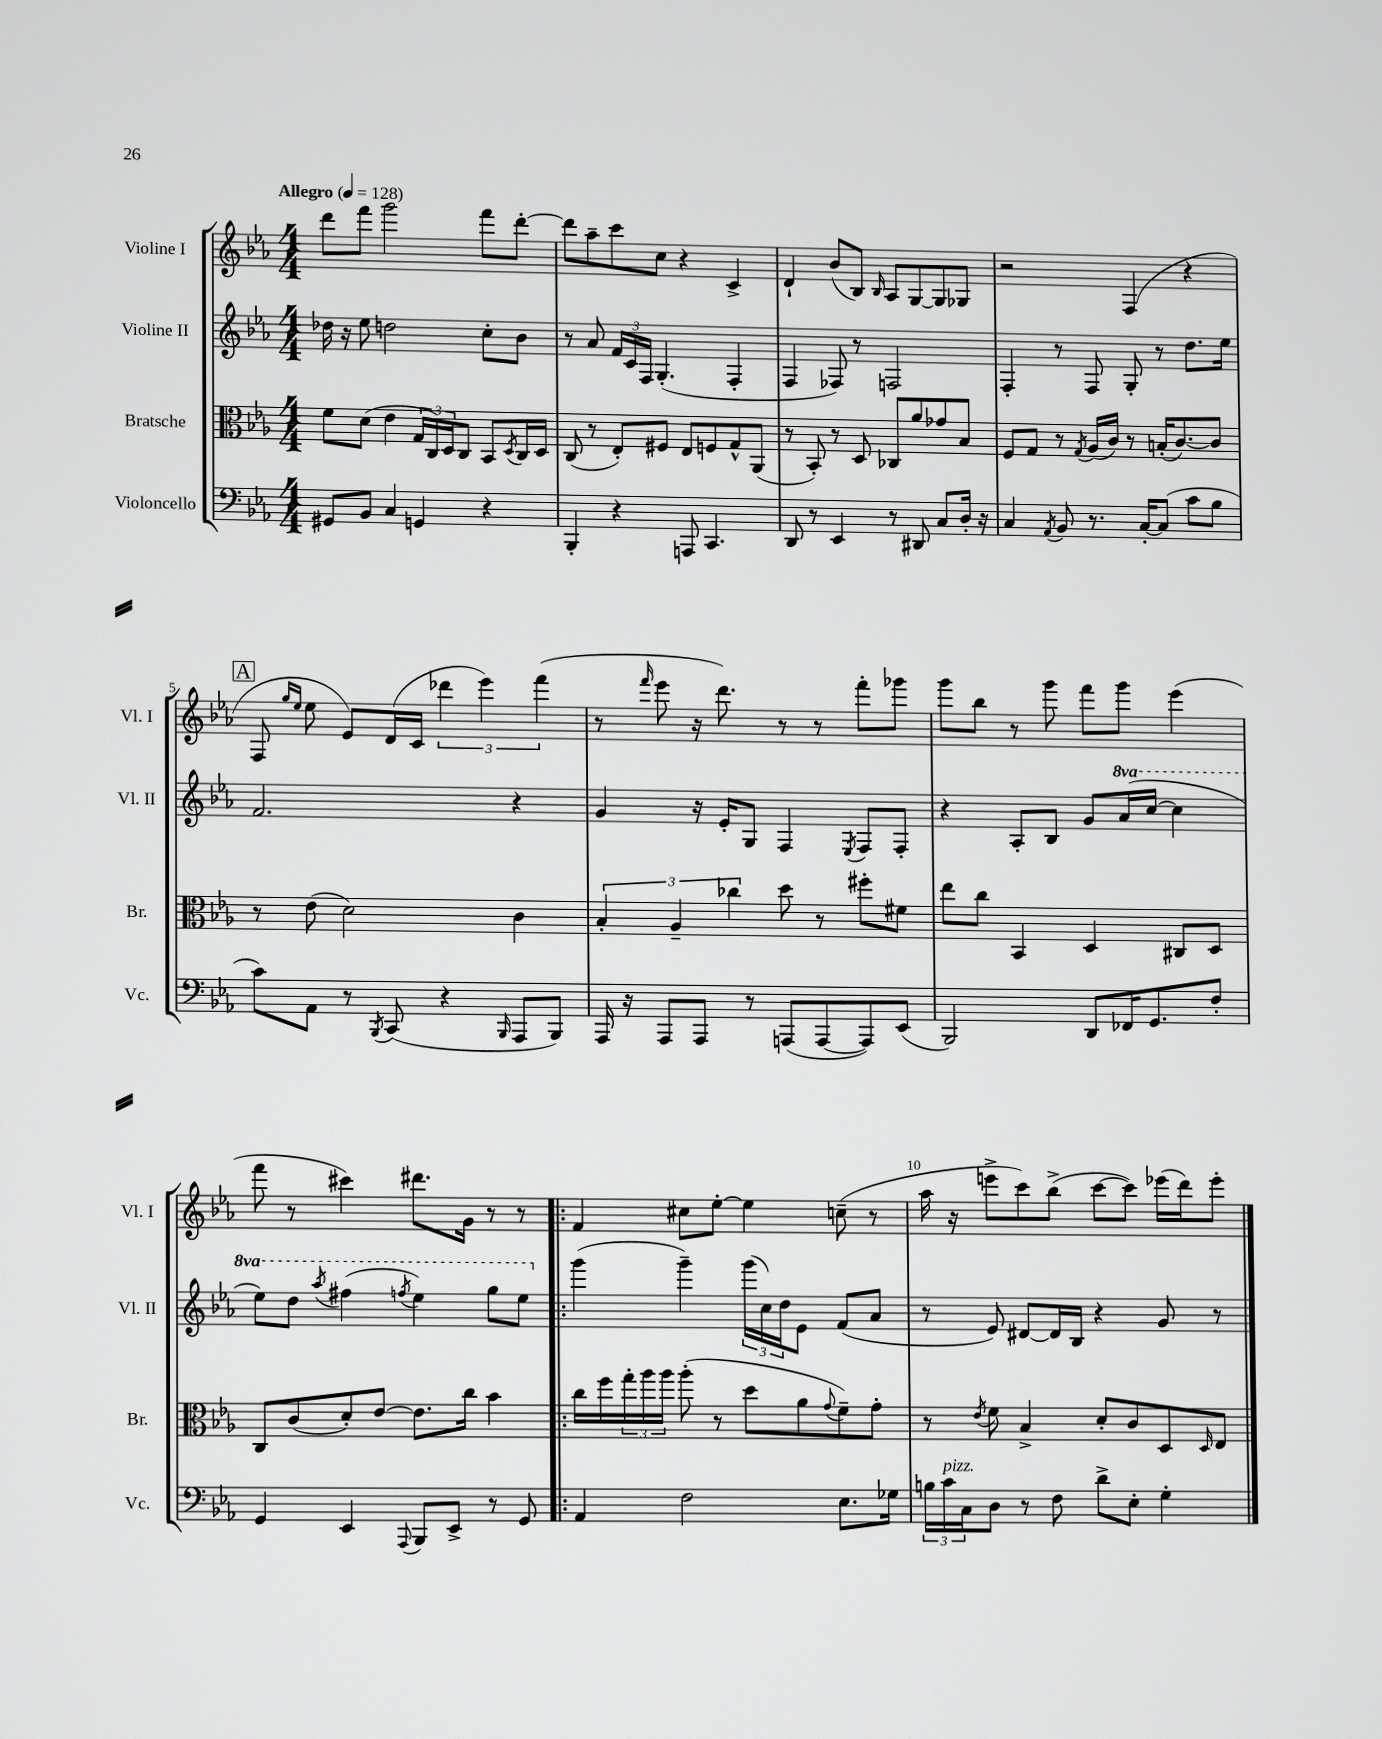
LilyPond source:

<<
\new StaffGroup <<
\new Staff = "s0" \with { instrumentName = "Violine I" shortInstrumentName = "Vl. I" } {
    \clef treble \key ees \major \numericTimeSignature \time 4/4 \tempo "Allegro" 4 = 128
    d'''8 f'''8 g'''2 f'''8 d'''8~-. |
    d'''8 aes''8-- c'''8 c''8 r4 c'4-> |
    d'4-! bes'8( bes8) \grace { bes16 } aes8 g8~ g8 ges8 |
    r2 f4( r4 |
    \mark \markup { \box "A" } f8 \grace { g''16 ees''16 } ees''8 ees'8) d'16( c'16 \tuplet 3/2 { des'''4 ees'''4) f'''4( } |
    r8 \grace { f'''16 } ees'''8 r16 d'''8.) r8 r8 f'''8-. ges'''8 |
    g'''8 bes''8 r8 g'''8 f'''8 g'''8 ees'''4( |
    f'''8 r8 cis'''4) dis'''8. g'16 r8 r8 |
    \bar ".|:" f'4 cis''8 ees''8~-. ees''4 c''8--( r8 |
    aes''16 r16 e'''8-> c'''8) bes''8->( c'''8~ c'''8) ees'''16( d'''16) ees'''8-. \bar "|." |
}
\new Staff = "s1" \with { instrumentName = "Violine II" shortInstrumentName = "Vl. II" } {
    \clef treble \key ees \major \numericTimeSignature \time 4/4 \set Staff.ottavationMarkups = #ottavation-simple-ordinals
    des''16 r16 ees''8 d''2 c''8-. bes'8 |
    r8 aes'8 \tuplet 3/2 { f'16 c'16 f16 } g4.-.( f4-. |
    f4 fes8) r8 f2 |
    f4-. r8 f8 g8-. r8 d''8. ees''16 |
    \mark \markup { \box "A" } f'2. r4 |
    g'4 r16 ees'16-. g8 f4 \acciaccatura { ees8 } f8 f8-. |
    r4 aes8-. bes8 g'8 \ottava #1 aes''16( c'''16~ c'''4 |
    ees'''8) d'''8 \acciaccatura { aes'''8 } fis'''4( \acciaccatura { f'''8 } ees'''4) g'''8 ees'''8 \ottava #0 |
    \bar ".|:" g'''4( g'''4--) \tuplet 3/2 { g'''16( c''16) d''16 } ees'8 f'8( aes'8 |
    r8 ees'8) dis'8~ dis'16 bes16 r4 g'8 r8 \bar "|." |
}
\new Staff = "s2" \with { instrumentName = "Bratsche" shortInstrumentName = "Br." } {
    \clef alto \key ees \major \numericTimeSignature \time 4/4
    f'8 d'8( ees'4 \tuplet 3/2 { g16 c16) d16 } c8 bes,8 \acciaccatura { d8 } c16 d16 |
    c8( r8 ees8-.) fis8 ees8 f8 g8-^ aes,8( |
    r8 bes,8-.) r8 d8 ces8 aes'8 ges'8 bes8 |
    f8 g8 r8 \acciaccatura { g8 } aes16( c'16) r8 b16-.( c'8.~) c'8 |
    \mark \markup { \box "A" } r8 ees'8( d'2) c'4 |
    \tuplet 3/2 { bes4-. aes4-- ces''4 } d''8 r8 fis''8-. fis'8 |
    ees''8 c''8 bes,4 d4 cis8 d8 |
    c8 c'8( d'8-.) ees'8~ ees'8. c''16 bes'4 |
    \bar ".|:" c''16 f''16 \tuplet 3/2 { g''16-. aes''16 aes''16 } aes''8-.( r8 d''8 aes'8 \appoggiatura { g'8 } f'8--) g'8-. |
    r8 \acciaccatura { ees'8 } f'8 bes4-> d'8-. c'8 d8 \grace { d16 } ees8 \bar "|." |
}
\new Staff = "s3" \with { instrumentName = "Violoncello" shortInstrumentName = "Vc." } {
    \clef bass \key ees \major \numericTimeSignature \time 4/4
    gis,8 bes,8 c4 g,4 r4 |
    bes,,4-. r4 a,,8 c,4. |
    d,8 r8 ees,4 r8 dis,8 c8 d16-. r16 |
    c4 \acciaccatura { aes,8 } bes,8 r8. c16~-. c8( c'8 bes8 |
    \mark \markup { \box "A" } c'8) aes,8 r8 \acciaccatura { bes,,8 } c,8( r4 \grace { bes,,16 } aes,,8 bes,,8) |
    aes,,16 r16 aes,,8 aes,,8 r8 a,,8( a,,8~ a,,8) ees,8( |
    bes,,2) d,8 fes,16 g,8. f8-. |
    g,4 ees,4 \appoggiatura { aes,,8 } bes,,8 ees,8-> r8 g,8 |
    \bar ".|:" aes,4 f2 ees8. ges16 |
    \tuplet 3/2 { b16 c'16^\markup { \italic "pizz." } c16 } d8 r8 f8 d'8-> ees8-. g4-. \bar "|." |
}
>>
>>
\layout { \context { \Score \override BarNumber.break-visibility = ##(#f #t #t) barNumberVisibility = #(every-nth-bar-number-visible 5) } }
